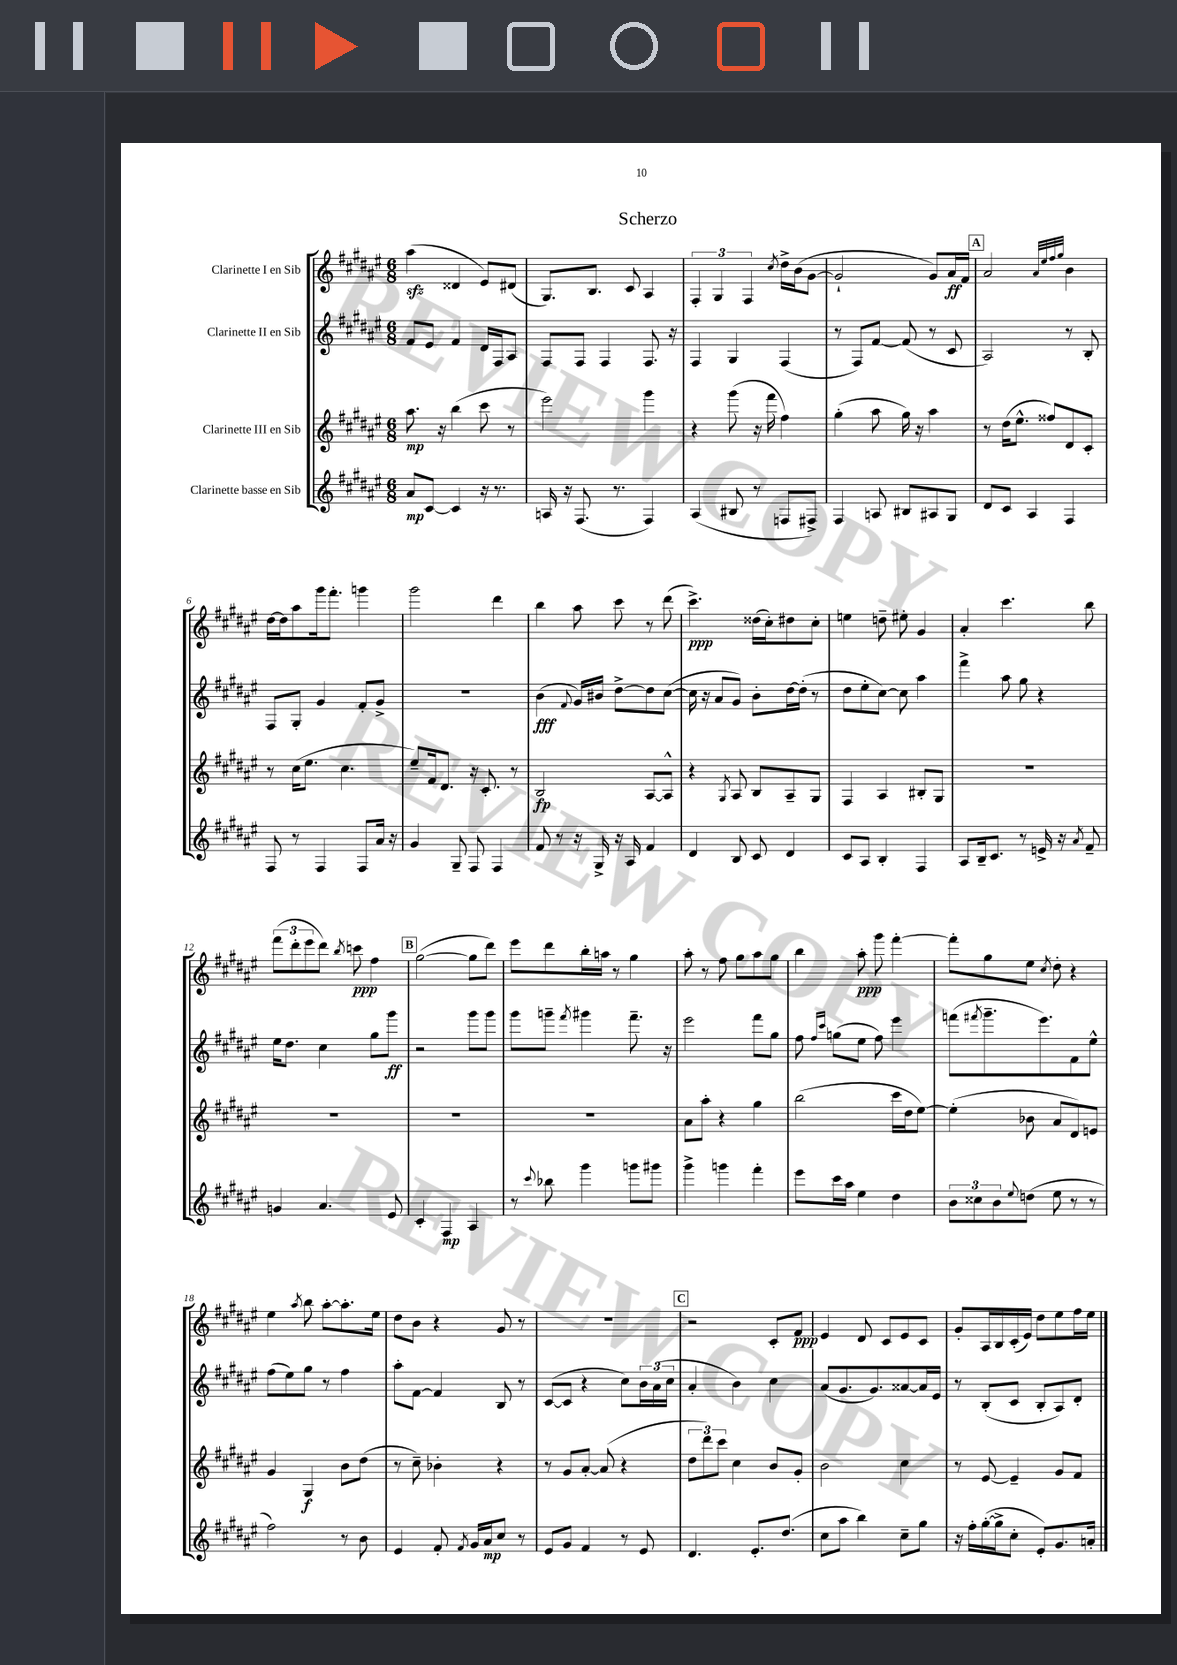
\header { title = "Scherzo" }
<<
\new StaffGroup <<
\new Staff = "s0" \with { instrumentName = "Clarinette I en Sib" } {
    \clef treble \key fis \major \numericTimeSignature \time 6/8
    ais''4\sfz( disis'4 eis'8) dis'8( |
    gis8.) b8. cis'8 ais4 |
    \tuplet 3/2 { fis4-. gis4 fis4 } \acciaccatura { cis''8 } dis''16-> b'16( gis'8~ |
    gis'2-! gis'8) ais'16\ff fis'16 |
    \mark \markup { \box "A" } ais'2 \grace { ais'32 eis''32 fis''32 gis''32 } b'4 |
    dis''16~ dis''16 ais''8 gis'''16 fis'''8.-. g'''4 |
    gis'''2 dis'''4 |
    b''4 ais''8 cis'''8 r8 dis'''8( |
    cis'''4.->\ppp) disis''16( cis''16-.) dis''8 cis''8-. |
    e''4 d''8-- eis''8-. gis'4 |
    ais'4-. cis'''4. b''8 |
    \tuplet 3/2 { fis'''8( dis'''8-. eis'''8 } dis'''8) \acciaccatura { b''8 } c'''8\ppp fis''4 |
    \mark \markup { \box "B" } gis''2~( gis''8 dis'''8) |
    eis'''8 dis'''8 b''16-. a''16 r8 gis''4 |
    ais''8-. r8 fis''8 gis''8 ais''8 gis''8 |
    b''4 ais''8-.\ppp gis'''8 fis'''4~-. |
    fis'''8-. gis''8 eis''8 \acciaccatura { cis''8 } dis''8-. r4 |
    eis''4 \acciaccatura { ais''8 } b''8 ais''8~-. ais''8.-. eis''16 |
    dis''8 b'8 r4 gis'8 r8 |
    R2. |
    \mark \markup { \box "C" } r2 cis'8-. fis'8\ppp |
    eis'4 dis'8 cis'8 eis'8 cis'8 |
    gis'8-. ais16 b16 cis'16-.( eis'16) dis''8 eis''8 fis''16 eis''16 \bar "|." |
}
\new Staff = "s1" \with { instrumentName = "Clarinette II en Sib" } {
    \clef treble \key fis \major \numericTimeSignature \time 6/8
    fis'8 eis'8 fis'4 dis'16 fis16 ais8 |
    fis8 fis8 fis4 fis8. r16 |
    fis4 gis4 fis4( |
    r8 fis8) fis'8~ fis'8( r8 cis'8 |
    \mark \markup { \box "A" } ais2) r8 b8-. |
    fis8 gis8-. gis'4 fis'8-. gis'8-> |
    R2. |
    b'4\fff( \appoggiatura { fis'8 } gis'16) bis'16 dis''8~-> dis''8 cis''8~( |
    cis''16 r16 ais'8 gis'8) b'8-. dis''16~ dis''16-.( r8 |
    dis''8 eis''8-. cis''8~) cis''8 ais''4 |
    fis'''4-> ais''8 gis''8 r4 |
    eis''16 dis''8. cis''4 gis''8 gis'''8\ff |
    \mark \markup { \box "B" } r2 gis'''8 gis'''8 |
    gis'''8 g'''8-- \acciaccatura { fis'''8 } gis'''4 fis'''8.-- r16 |
    eis'''2 fis'''8 gis''8 |
    fis''8 \grace { fis''16 cis'''16 } g''8( eis''8 fis''8) eis'''4 |
    f'''8( \acciaccatura { fis'''8 } gis'''8.-- eis'''8.) fis'8 eis''8-^ |
    fis''8( eis''8) gis''8 r8 fis''4 |
    ais''8-. fis'8~ fis'4 b8 r8 |
    cis'8~( cis'8 r4 cis''8) \tuplet 3/2 { b'16 ais'16( cis''16 } |
    \mark \markup { \box "C" } ais'4-. b'4) cis''4 |
    ais'8( gis'8. gis'8.) aisis'8~ aisis'16 eis'16 |
    r8 b8-.( cis'8 b8-. ais8) dis'8-. \bar "|." |
}
\new Staff = "s2" \with { instrumentName = "Clarinette III en Sib" } {
    \clef treble \key fis \major \numericTimeSignature \time 6/8
    ais''8.\mp r16 b''4( cis'''8 r8 |
    eis'''2) gis'''4 |
    r4 gis'''8( r16 fis'''16 fis''4) |
    gis''4-.( ais''8 gis''16) r16 ais''4 |
    \mark \markup { \box "A" } r8 dis''16( eis''8.-^ fisis''8) dis'8 cis'8-. |
    r8 cis''16( eis''8. cis''4. |
    eis''8--) fis'16 dis'8. r16 cis'8.-. r8 |
    b2\fp ais8~ ais8-^ |
    r4 \acciaccatura { gis8 } ais8 b8 ais8-- gis8 |
    fis4 ais4 bis8-. gis8 |
    R2. |
    R2. |
    \mark \markup { \box "B" } R2. |
    R2. |
    ais'8 ais''8-. r4 gis''4 |
    b''2( cis'''16 dis''16 eis''8~) |
    eis''4-.( bes'8 ais'8 dis'8) e'8 |
    gis'4 gis4\f b'8 dis''8( |
    r8 cis''8--) bes'4-. r4 |
    r8 gis'8 ais'8~-. ais'8( r4 |
    \mark \markup { \box "C" } \tuplet 3/2 { dis''8 dis'''8) cis'''8 } cis''4 b'8 gis'8-. |
    b'2 cis''4 |
    r8 eis'8~ eis'4-- gis'8 fis'8 \bar "|." |
}
\new Staff = "s3" \with { instrumentName = "Clarinette basse en Sib" } {
    \clef treble \key fis \major \numericTimeSignature \time 6/8
    ais'8\mp cis'8~ cis'4 r16 r8. |
    a16 r16 fis8.( r8. fis4) |
    ais4( bis8 r8 f8 fis8->) |
    fis4 a8 bis8 ais8 gis8 |
    \mark \markup { \box "A" } dis'8 cis'8 ais4 fis4 |
    fis8 r8 fis4 fis8 ais'16 r16 |
    gis'4 gis8-- fis8 fis4 |
    fis'8 r8 r16 gis16-> r16 ais16 fis'4 |
    dis'4 b8 cis'8 dis'4 |
    cis'8 ais8 b4-. fis4 |
    ais8 b16-- cis'8. r8 e'16-> r16 \acciaccatura { ais'8 } fis'8-- |
    g'4 ais'4. eis'8 |
    \mark \markup { \box "B" } cis'4-. fis4\mp ais4 |
    r8 \appoggiatura { cis'''8 } bes''8 gis'''4 g'''8 gis'''8 |
    gis'''4-> g'''4 fis'''4-. |
    eis'''8 cis'''16 ais''16 eis''4 dis''4 |
    \tuplet 3/2 { b'8 cisis''8 b'8 } \appoggiatura { eis''8 } d''8( eis''8 r8 r8 |
    fis''2) r8 b'8 |
    eis'4 fis'8-. \acciaccatura { fis'8 } gis'16 ais'16\mp cis''8 r8 |
    eis'8 gis'8 fis'4 r8 eis'8 |
    \mark \markup { \box "C" } dis'4. eis'8.-. dis''8.( |
    cis''8 ais''8 b''4) cis''8-- gis''8 |
    r16 fis''16-. gis''16~-.( gis''16-> cis''8-. eis'8-.) gis'8. a'16-. \bar "|." |
}
>>
>>
